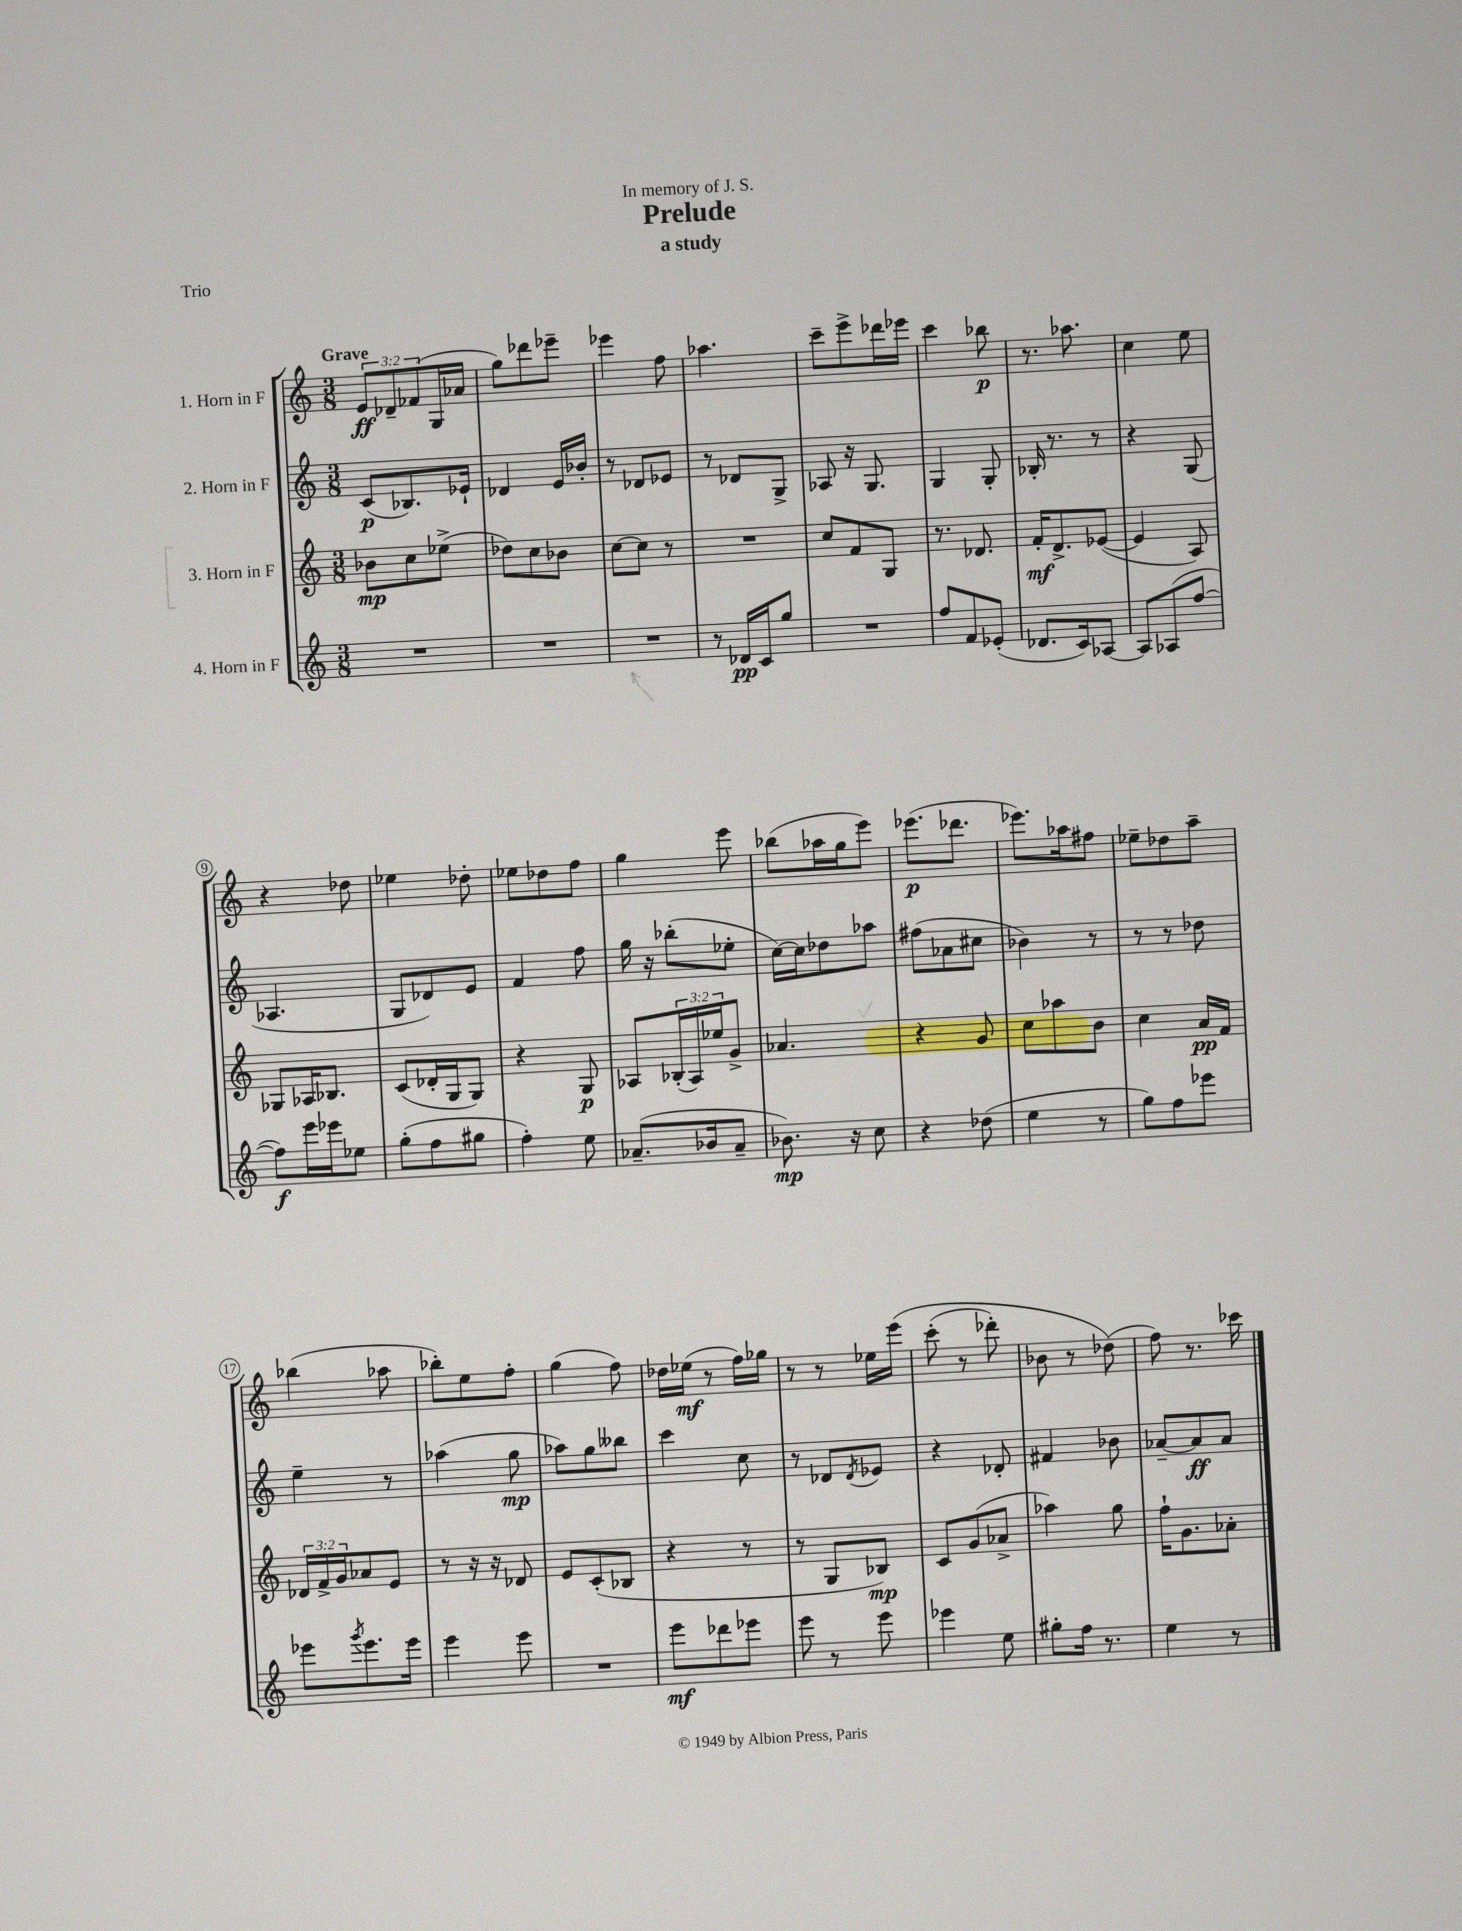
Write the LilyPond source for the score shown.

\header { title = "Prelude" subtitle = "a study" dedication = "In memory of J. S." piece = "Trio" }
<<
\new StaffGroup <<
\new Staff = "s0" \with { instrumentName = "1. Horn in F" } {
    \clef treble \key c \major \numericTimeSignature \time 3/8 \override Staff.TupletNumber.text = #tuplet-number::calc-fraction-text \tempo "Grave"
    \tuplet 3/2 { e'8\ff des'8-- fes'8( } g16 aes'16 |
    g''8) des'''8 ees'''8-- |
    ees'''4 f''8 |
    aes''4. |
    c'''8-- e'''8-> des'''16 ees'''16 |
    c'''4 bes''8\p |
    r8. aes''8. |
    c''4 e''8 |
    r4 des''8 |
    ees''4 des''8-. |
    ees''8 des''8 f''8 |
    g''4 e'''8 |
    bes''8( aes''16 g''16 e'''8) |
    ees'''8.\p( des'''8. |
    ees'''8.) aes''16 fis''8 |
    ees''8-- des''8 a''8-- |
    bes''4( aes''8 |
    bes''8-.) e''8 f''8-. |
    g''4( f''8) |
    des''16 ees''16\mf( r8 f''16) ges''16 |
    r8 r8 ees''16 e'''16\( |
    c'''8-.( r8 des'''8-.) |
    bes'8 r8 des''8(\) |
    f''8) r8. ces'''16 \bar "|." |
}
\new Staff = "s1" \with { instrumentName = "2. Horn in F" } {
    \clef treble \key c \major \numericTimeSignature \time 3/8
    c'8\p( bes8.) ees'16-! |
    des'4 e'16 bes'16-. |
    r8 des'8 ees'8 |
    r8 des'8 g8-> |
    aes8 r16 g8. |
    g4 g8-. |
    bes16-. r8. r8 |
    r4 g8( |
    aes4. |
    g8 des'8) e'8 |
    f'4 f''8 |
    g''16 r16 bes''8-.( ees''8-. |
    c''16~) c''16 des''8 aes''8 |
    fis''8( aes'8 cis''8 |
    bes'4) r8 |
    r8 r8 des''8 |
    e''4-- r8 |
    aes''4( g''8\mp |
    aes''8) g''8 beses''8 |
    c'''4 c''8 |
    r8 des'8 \acciaccatura { des'8 } ees'8 |
    r4 des'8-. |
    fis'4 bes'8 |
    aes'8~-- aes'8\ff aes'8 \bar "|." |
}
\new Staff = "s2" \with { instrumentName = "3. Horn in F" } {
    \clef treble \key c \major \numericTimeSignature \time 3/8 \override Staff.TupletNumber.text = #tuplet-number::calc-fraction-text
    bes'8\mp c''8 ees''8->( |
    des''8) c''8 bes'8 |
    c''8~ c''8 r8 |
    R4. |
    c''8 f'8 g8 |
    r8. des'8. |
    f'16-.\mf d'8.-> ees'8~( |
    ees'4 a8) |
    ges8 aes16 bes8. |
    c'8( des'16-. g16 g8) |
    r4 g8\p |
    aes8 \tuplet 3/2 { bes16-.( aes16) ees''16 } g'8-> |
    aes'4. |
    r4 g'8 |
    c''8 aes''8 b'8 |
    c''4 a'16\pp f'16 |
    \tuplet 3/2 { des'16 f'16-> g'16 } aes'8 e'8 |
    r8 r16 r16 des'8 |
    e'8 c'8-.( bes8 |
    r4 r8 |
    r8 g8 bes8\mp) |
    c'8 g'8( aes'8-> |
    aes''4) g''8 |
    f''16-! g'8. aes'8-. \bar "|." |
}
\new Staff = "s3" \with { instrumentName = "4. Horn in F" } {
    \clef treble \key c \major \numericTimeSignature \time 3/8
    R4. |
    R4. |
    R4. |
    r8 des'16\pp c'16 g''8 |
    R4. |
    f''8 f'8 ees'8-.( |
    des'8. c'16) aes8~ |
    aes8 aes8( f''8~ |
    f''8\f) e'''16 ees'''16 ees''8 |
    g''8-.( f''8 gis''8 |
    f''4-.) e''8 |
    aes'8.--( bes'16 aes'8-- |
    bes'8.\mp) r16 c''8 |
    r4 des''8( |
    e''4 r8 |
    g''8) f''8 ees'''8 |
    ees'''8 \acciaccatura { g'''8 } ees'''8. ees'''16 |
    e'''4 e'''8 |
    R4. |
    e'''8\mf des'''8 ees'''8 |
    e'''8 r8 e'''8 |
    ees'''4 e''8 |
    gis''8-. f''16 r8. |
    e''4 r8 \bar "|." |
}
>>
>>
\layout { \context { \Score \override BarNumber.stencil = #(make-stencil-circler 0.1 0.3 ly:text-interface::print) } }
